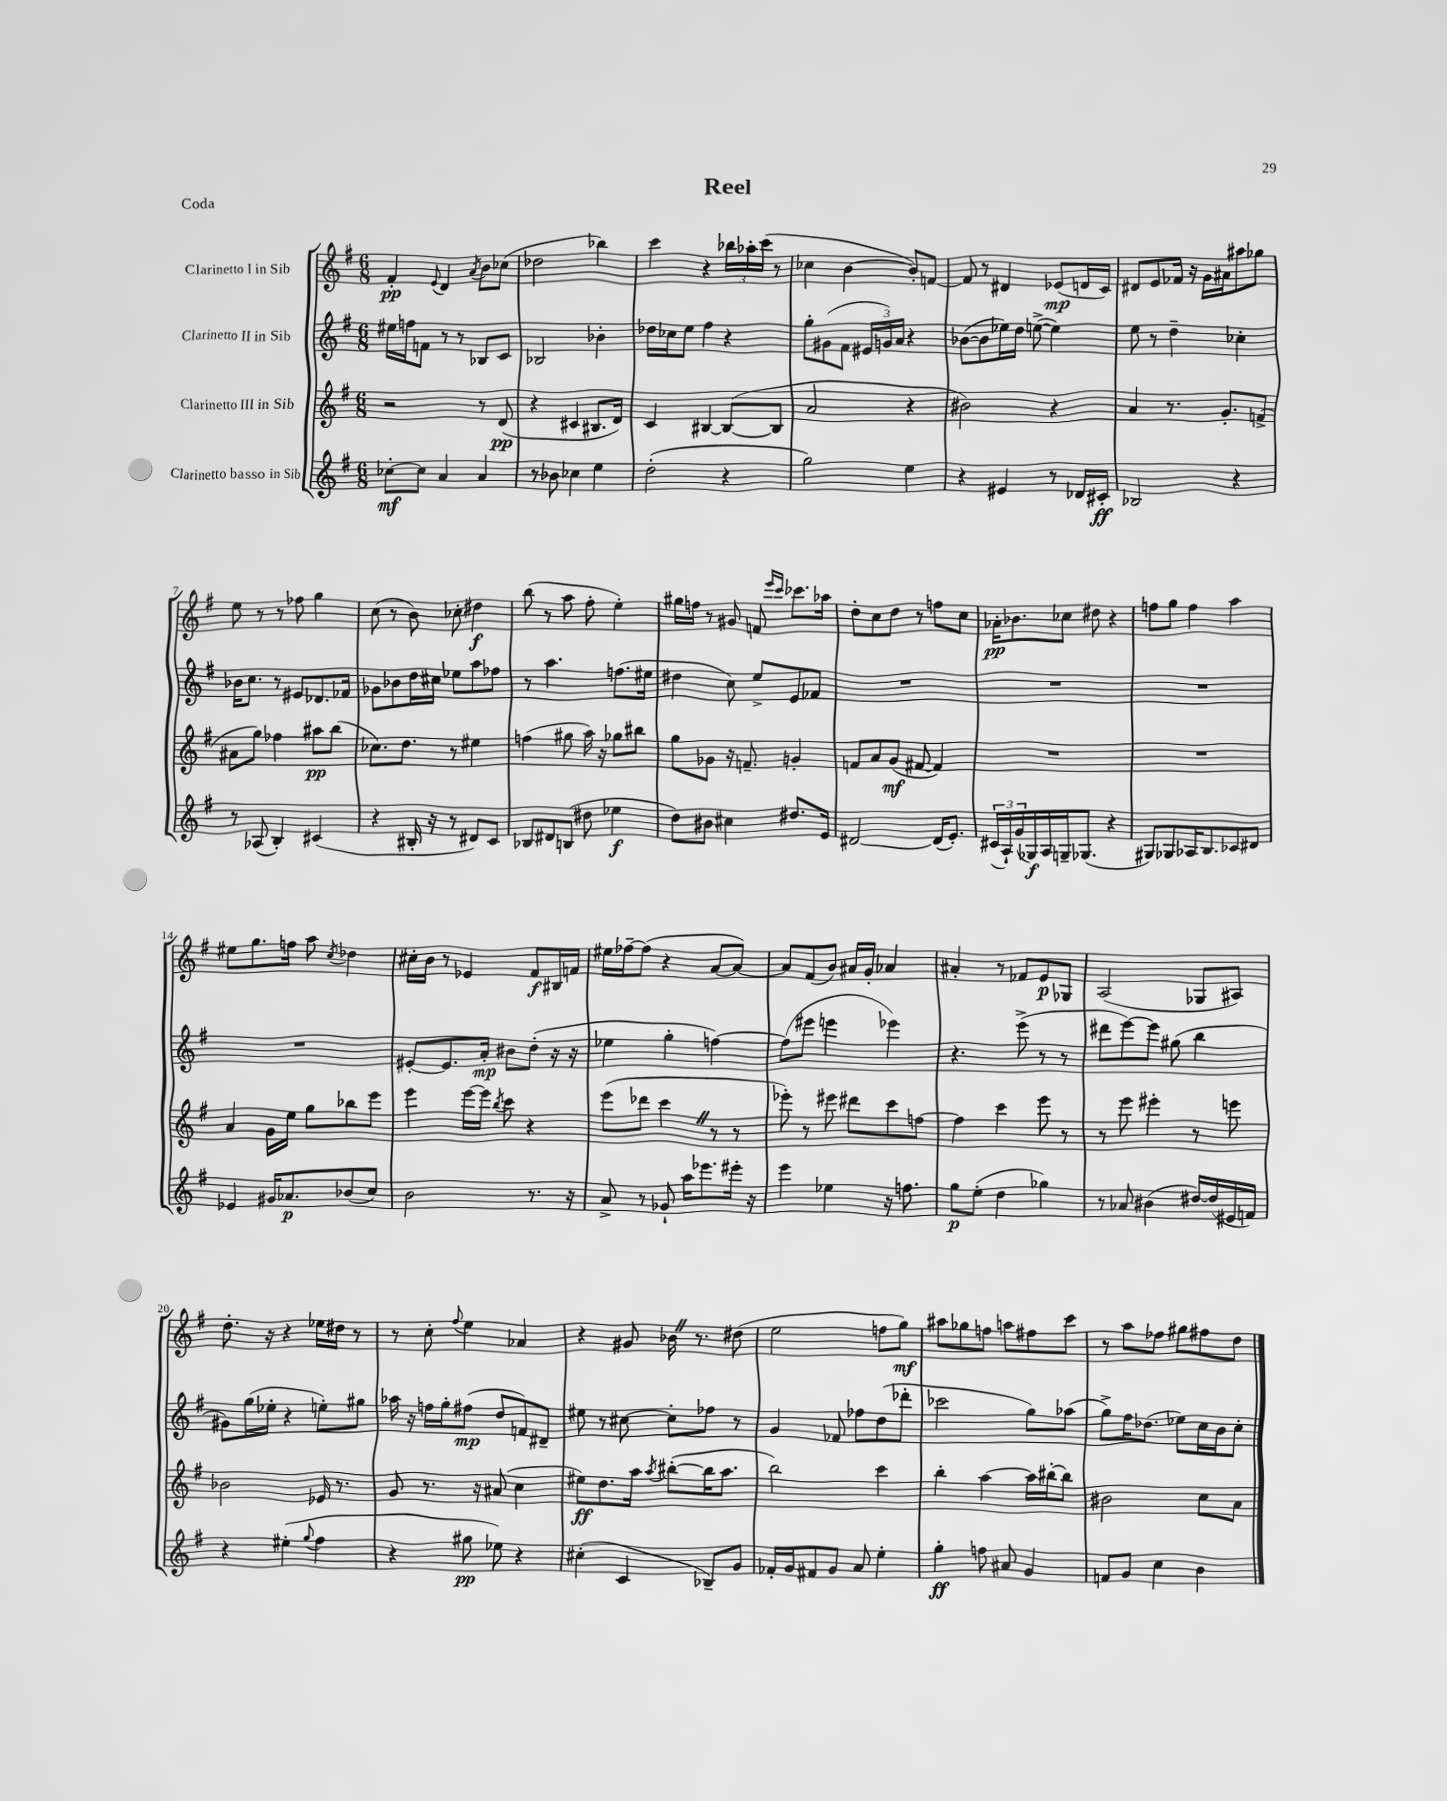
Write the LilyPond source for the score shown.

\header { title = "Reel" piece = "Coda" }
<<
\new StaffGroup <<
\new Staff = "s0" \with { instrumentName = "Clarinetto I in Sib" } {
    \clef treble \key g \major \numericTimeSignature \time 6/8
    fis'4-.\pp \appoggiatura { e'8 } d'4 \acciaccatura { a'8 } b'8 ces''8( |
    des''2 bes''4) |
    c'''4 r4 \tuplet 3/2 { bes''16 aes''16-. c'''16( } r8 |
    ces''4 b'4~ b'8-.) f'8~ |
    f'8 r8 dis'4 ees'8\mp( d'16 c'16) |
    dis'8 e'8 fes'16 r16 g'16 ais'16 ais''8 ges''8 |
    e''8 r8 r8 fes''8 g''4 |
    c''8( r8 b'8) ces''8-. dis''4\f |
    b''8( r8 a''8 fis''8-. e''4-.) |
    gis''16 f''16 r8 gis'8 f'8 \grace { e'''16 c'''16 } ces'''8. aes''16 |
    d''8-. c''8 d''8 r8 f''8 c''8 |
    aes'16-.\pp bes'8. ces''8 dis''8 r4 |
    f''8 g''8 f''4 a''4 |
    eis''8 g''8. f''16 a''8 \acciaccatura { c''8 } des''4 |
    cis''16-. b'16 r8 ees'4 fis'8\f bis16 f'16 |
    eis''16 fes''16~-- fes''8( r4 a'8~ a'8~) |
    a'8 fis'8( b'8) ais'16 g'16-. aes'4 |
    ais'4-. r8 fes'8 e'8\p ges8 |
    a2( ges8 ais8) |
    d''8.-. r16 r4 ees''16 dis''16 r8 |
    r8 c''8-. \appoggiatura { fis''8 } e''4 aes'4 |
    r4 gis'8 bes'16 \once \override BreathingSign.text = \markup { \musicglyph "scripts.caesura.straight" } \breathe r8. dis''8( |
    e''2 f''8 g''8\mf) |
    ais''8 ges''8 f''8 a''8 fis''8 c'''8 |
    r8 a''8 fes''8 gis''8 fis''8 d''8 \bar "|." |
}
\new Staff = "s1" \with { instrumentName = "Clarinetto II in Sib" } {
    \clef treble \key g \major \numericTimeSignature \time 6/8
    eis''16 f''16 f'8 r8 r8 bes8 c'8 |
    bes2 bes'4-. |
    des''16 ces''16 e''8 fis''4 r4 |
    g''8-. gis'8( fis'8 \tuplet 3/2 { eis'16 g'16) a'16 } r4 |
    bes'8~( bes'8 ees''16) d''16 e''8~->( e''4) |
    e''8 r8 d''4-- ces''4-. |
    bes'16 c''8. r8 eis'8 des'8. fes'16 |
    ges'8 bes'8 d''16 cis''16 ees''8 a''8 fes''8 |
    r8 a''4. f''8.( eis''16 |
    dis''4 c''8) e''8-> e'8 fes'8 |
    R2. |
    R2. |
    R2. |
    R2. |
    eis'8~-. eis'8. a'16-.\mp bis'8 d''8-.( r16 r16 |
    ees''4 g''4-. f''4~) |
    f''8( eis'''8 e'''4 ees'''4) |
    r4. e'''8->( r8 r8 |
    dis'''8 e'''8~) e'''8 gis''8( b''4 |
    gis'8) g''16( ees''16-. r4 e''8-.) gis''8 |
    aes''16 r16 f''16 g''16-. fis''8\mp( d''8 f'8) dis'8-- |
    eis''8 r8 cis''8~ cis''8-. fes''8 r8 |
    g'4 fes'8 fes''8 d''8( des'''8-. |
    ces'''2 g''8) aes''8( |
    g''8->) fis''16 des''8.( ees''8) c''16 b'16 c''8-. \bar "|." |
}
\new Staff = "s2" \with { instrumentName = "Clarinetto III in Sib" } {
    \clef treble \key g \major \numericTimeSignature \time 6/8
    r2 r8 d'8\pp( |
    r4 cis'4 bis8. d'16) |
    c'4 bis4~ bis8~( bis8 |
    a'2 r4 |
    bis'2) r4 |
    a'4 r8. g'8.-. f'8->( |
    ais'8 g''8) fes''4 ais''8\pp b''8( |
    ces''8.) d''8. r8 eis''4 |
    f''4( gis''8 a''16) r16 ges''8 bis''8 |
    g''8 ges'8 r16 f'8.-- g'4-. |
    f'8 a'8 g'8\mf( fis'8~ fis'4) |
    R2. |
    R2. |
    a'4 g'16 e''16 g''8 bes''8 e'''8 |
    e'''4 e'''16~ e'''16 \acciaccatura { b''8 } c'''8 r4 |
    e'''8( des'''8 c'''4 \once \override BreathingSign.text = \markup { \musicglyph "scripts.caesura.straight" } \breathe r8 r8 |
    ees'''8-.) r8 eis'''8 dis'''8 c'''8 f''8~ |
    f''4 c'''4 e'''8 r8 |
    r8 e'''8 eis'''4-. r8 e'''8 |
    bes'2 ees'16 r8. |
    g'8 r8. r16 ais'8( c''4 |
    eis''8\ff) d''8. a''16 \acciaccatura { a''8 } bis''8~-.( bis''16 a''8. |
    b''2) c'''4 |
    b''4-. a''4~ a''16 bis''16~-. bis''8 |
    bis'2 c''8 a'8 \bar "|." |
}
\new Staff = "s3" \with { instrumentName = "Clarinetto basso in Sib" } {
    \clef treble \key g \major \numericTimeSignature \time 6/8
    ces''8~-.\mf ces''8 a'4 a'4 |
    r8 bes'8 ces''4 e''4 |
    d''2-.( r4 |
    g''2) e''4 |
    r4 eis'4 r8 des'16 cis'16-.\ff |
    bes2 r4 |
    r8 aes8( b4-.) cis'4( |
    r4 bis16-. r16 r8 dis'8) c'8 |
    bes8 dis'8 b8( dis''8 ees''4\f |
    d''8) bis'8 cis''4 dis''8. e'16 |
    dis'2~ dis'16( e'8.-.) |
    \tuplet 3/2 { cis'16( a16-!) g'16( } ges16\f) a16 g16-- ges8.( r4 |
    gis8) ges8 aes16 b8. ces'8 dis'8 |
    ees'4 gis'16 aes'8.\p bes'8( c''8) |
    b'2 r8. r16 |
    a'8-> r8 ges'8-! a''16 ees'''8. eis'''16-. r16 |
    e'''4 ees''4 r16 f''8. |
    g''8\p e''8-.( d''4 ges''4) |
    r8 aes'8 bis'4( dis''16~) dis''16( eis'16 f'16) |
    r4 eis''4-.( \appoggiatura { g''8 } fis''4 |
    r4 gis''8\pp ees''8) r4 |
    cis''4-.( c'4 bes8--) g'8 |
    fes'16-. g'16 fis'8 g'8 a'8 e''4-. |
    g''4-.\ff f''8 ais'8 g'4 |
    f'8 g'8 c''4 b'4 \bar "|." |
}
>>
>>
